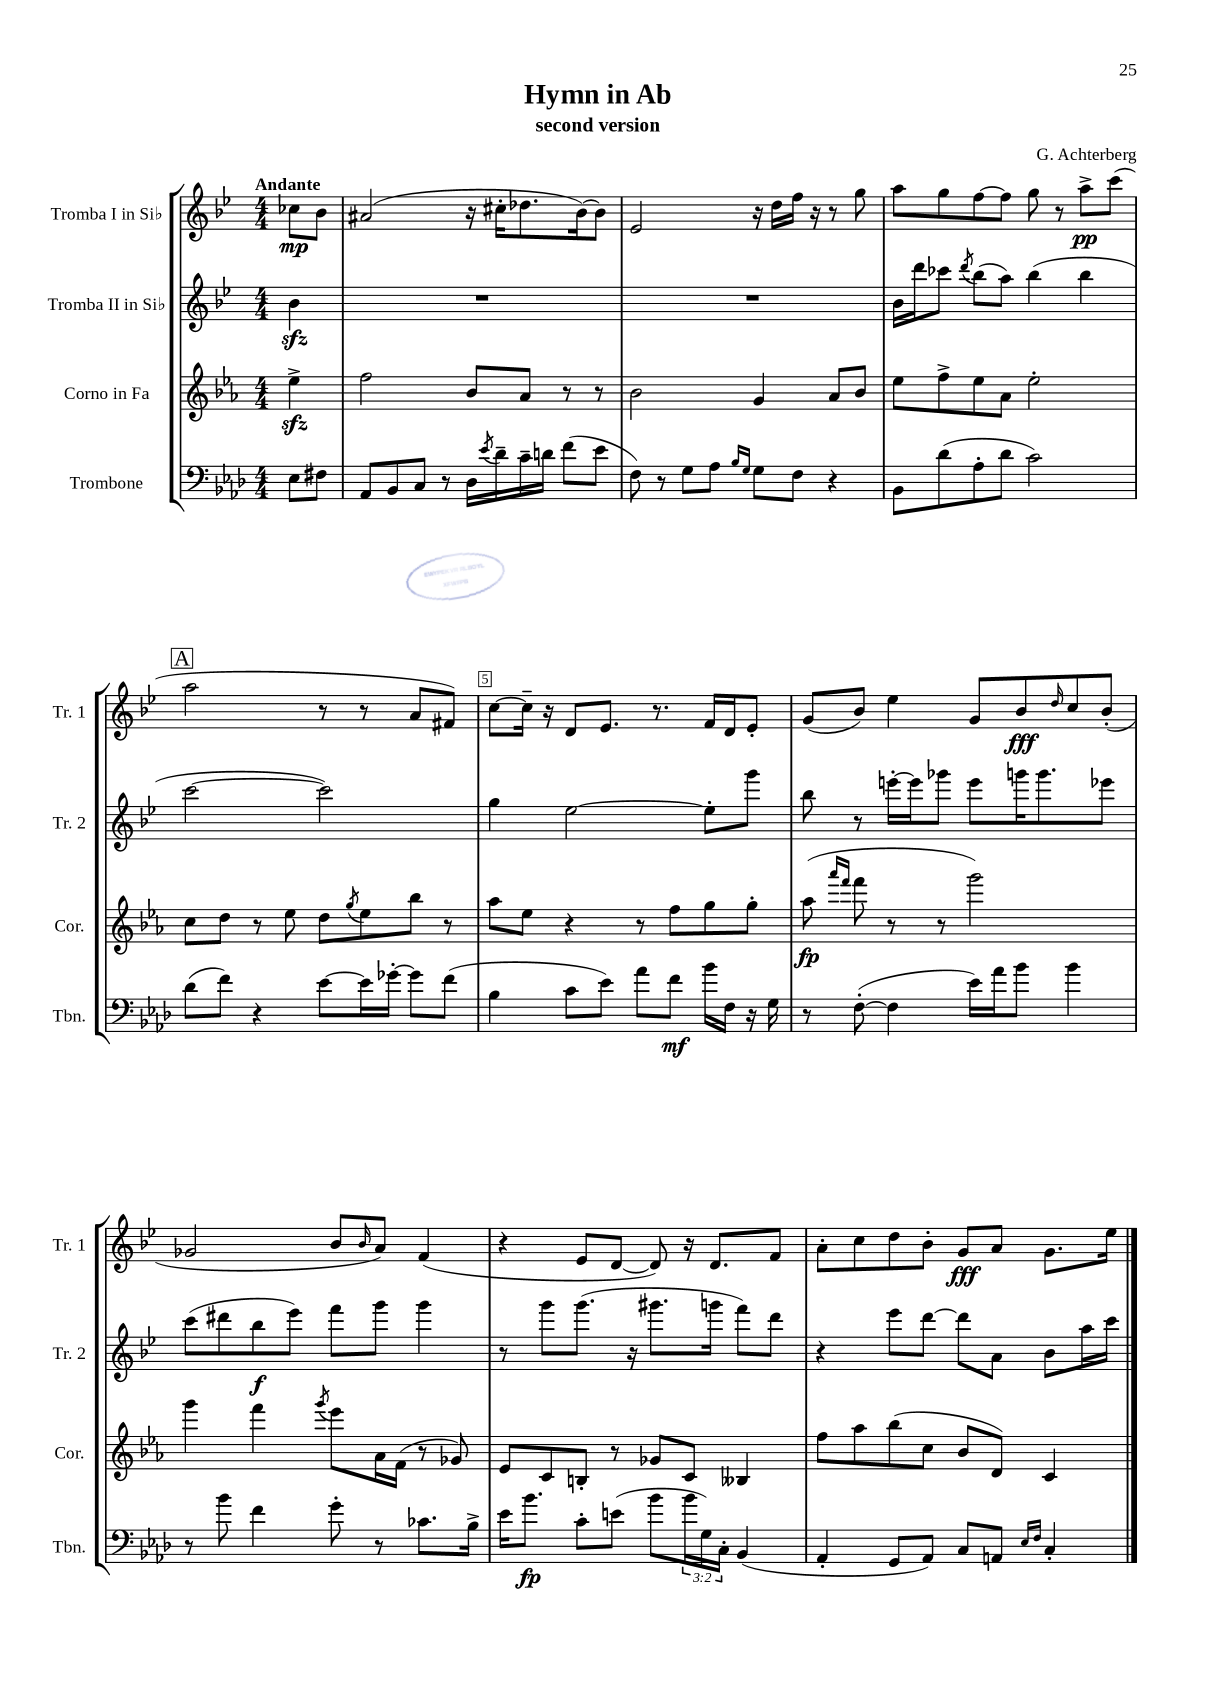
\header { title = "Hymn in Ab" composer = "G. Achterberg" subtitle = "second version" }
<<
\new StaffGroup <<
\new Staff = "s0" \with { instrumentName = "Tromba I in Sib" shortInstrumentName = "Tr. 1" } {
    \clef treble \key bes \major \numericTimeSignature \time 4/4 \partial 4 \tempo "Andante"
    ces''8\mp bes'8 |
    ais'2( r16 cis''16-. des''8. bes'16~) bes'8 |
    ees'2 r16 d''16 f''16 r16 r8 g''8 |
    a''8 g''8 f''8~ f''8 g''8 r8 a''8->\pp c'''8( |
    \mark \markup { \box "A" } a''2 r8 r8 a'8 fis'8) |
    c''8~ c''16-- r16 d'8 ees'8. r8. f'16 d'16 ees'8-. |
    g'8( bes'8) ees''4 g'8 bes'8\fff \grace { d''16 } c''8 bes'8-.( |
    ges'2 bes'8 \grace { bes'16 } a'8) f'4( |
    r4 ees'8 d'8~ d'8) r16 d'8. f'8 |
    a'8-. c''8 d''8 bes'8-. g'8\fff a'8 g'8. ees''16 \bar "|." |
}
\new Staff = "s1" \with { instrumentName = "Tromba II in Sib" shortInstrumentName = "Tr. 2" } {
    \clef treble \key bes \major \numericTimeSignature \time 4/4 \partial 4
    bes'4\sfz |
    R1 |
    R1 |
    bes'16 d'''16 ces'''8 \acciaccatura { d'''8 } bes''8( a''8) bes''4( bes''4 |
    \mark \markup { \box "A" } c'''2~ c'''2) |
    g''4 ees''2~ ees''8-. g'''8 |
    bes''8 r8 e'''16~-. e'''16 ges'''8 e'''8 g'''16 g'''8. ees'''8 |
    c'''8( dis'''8 bes''8\f ees'''8) f'''8 g'''8 g'''4 |
    r8 g'''8 g'''8.( r16 gis'''8. g'''16 f'''8) d'''8 |
    r4 ees'''8 d'''8~ d'''8 a'8 bes'8 a''16 c'''16 \bar "|." |
}
\new Staff = "s2" \with { instrumentName = "Corno in Fa" shortInstrumentName = "Cor." } {
    \clef treble \key ees \major \numericTimeSignature \time 4/4 \partial 4
    ees''4->\sfz |
    f''2 bes'8 aes'8 r8 r8 |
    bes'2 g'4 aes'8 bes'8 |
    ees''8 f''8-> ees''8 aes'8 ees''2-. |
    \mark \markup { \box "A" } c''8 d''8 r8 ees''8 d''8 \acciaccatura { g''8 } ees''8 bes''8 r8 |
    aes''8 ees''8 r4 r8 f''8 g''8 g''8-. |
    aes''8\fp( \grace { aes'''16 f'''16 } f'''8 r8 r8 g'''2) |
    g'''4 f'''4 \acciaccatura { g'''8 } ees'''8 aes'16 f'16( r8 ges'8) |
    ees'8 c'8 b8-. r8 ges'8 c'8 beses4 |
    f''8 aes''8 bes''8( c''8 bes'8 d'8) c'4 \bar "|." |
}
\new Staff = "s3" \with { instrumentName = "Trombone" shortInstrumentName = "Tbn." } {
    \clef bass \key aes \major \numericTimeSignature \time 4/4 \override Staff.TupletNumber.text = #tuplet-number::calc-fraction-text \partial 4
    ees8 fis8 |
    aes,8 bes,8 c8 r8 des16 \acciaccatura { ees'8 } des'16-- c'16-- d'16 f'8( ees'8 |
    f8) r8 g8 aes8 \grace { bes16 g16 } g8 f8 r4 |
    bes,8 des'8( aes8-. des'8 c'2) |
    \mark \markup { \box "A" } des'8( f'8) r4 ees'8~ ees'16 ges'16~-. ges'8 f'8( |
    bes4 c'8 ees'8) aes'8 f'8\mf bes'16 f16 r16 g16 |
    r8 f8~-.( f4 ees'16) aes'16 bes'8 bes'4 |
    r8 bes'8 f'4 g'8-. r8 ces'8. bes16-> |
    ees'16 bes'8.\fp c'8-. e'8( bes'8 \tuplet 3/2 { bes'16 g16) c16-. } bes,4( |
    aes,4-. g,8 aes,8) c8 a,8 \grace { ees16 f16 } c4-. \bar "|." |
}
>>
>>
\layout { \context { \Score \override BarNumber.break-visibility = ##(#f #t #t) barNumberVisibility = #(every-nth-bar-number-visible 5) \override BarNumber.stencil = #(make-stencil-boxer 0.1 0.3 ly:text-interface::print) } }
